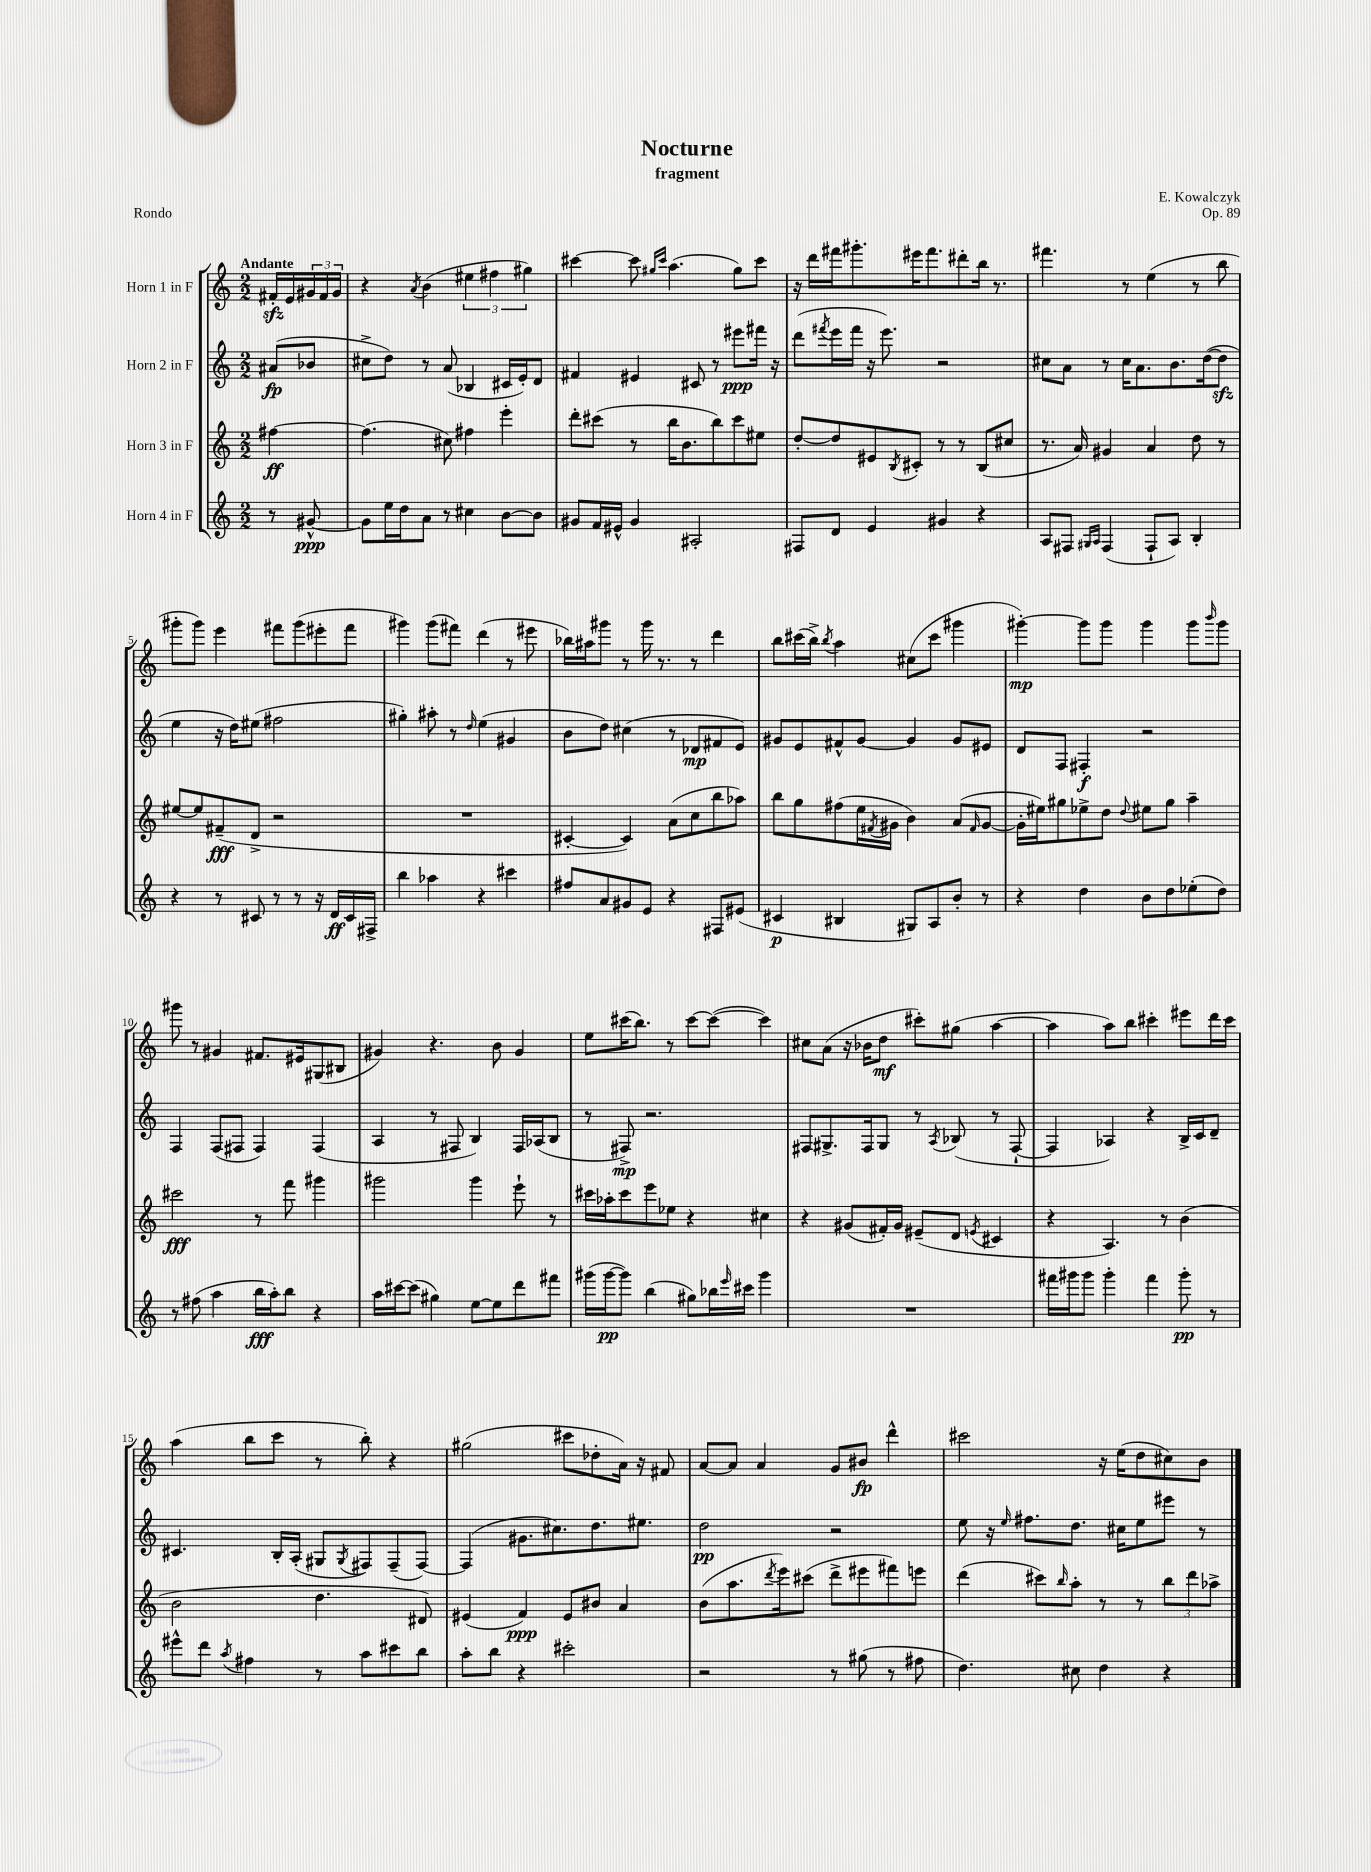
\header { title = "Nocturne" composer = "E. Kowalczyk" subtitle = "fragment" opus = "Op. 89" piece = "Rondo" }
<<
\new StaffGroup <<
\new Staff = "s0" \with { instrumentName = "Horn 1 in F" } {
    \clef treble \key c \major \numericTimeSignature \time 2/2 \partial 4 \tempo "Andante"
    fis'16-.\sfz e'16 \tuplet 3/2 { gis'16 fis'16 gis'16 } |
    r4 \acciaccatura { a'8 } b'4( \tuplet 3/2 { eis''4 fis''4 gis''4) } |
    cis'''4~ cis'''8 \grace { gis''16 cis'''16 } a''4.( gis''8) cis'''8 |
    r16 d'''16 fis'''16 gis'''8.-. eis'''16 fis'''8. dis'''8-. b''16 r8. |
    fis'''4. r8 e''4( r8 b''8 |
    gis'''8-. gis'''8) e'''4 fis'''8 gis'''8( eis'''8-. fis'''8 |
    gis'''4) gis'''8( fis'''8) d'''4( r8 eis'''8 |
    bes''16) ais''16 gis'''8 r8 gis'''16 r8. r8 d'''4 |
    b''8 cis'''16( b''16->) \acciaccatura { b''8 } a''4 cis''8( cis'''8 gis'''4 |
    gis'''4~-.\mp) gis'''8 gis'''8 gis'''4 gis'''8 \grace { b'''16 } gis'''8 |
    gis'''8 r8 gis'4 fis'8. eis'16 gis8( bis8 |
    gis'4) r4. b'8 gis'4 |
    e''8 cis'''16( b''8.) r8 cis'''8~ cis'''8~( cis'''4) |
    cis''8 a'8( r16 bes'16 d''8\mf cis'''8-.) gis''8( a''4~ |
    a''4 a''8) b''8 cis'''4-. eis'''8 d'''16 cis'''16 |
    a''4( b''8 c'''8 r8 b''8-.) r4 |
    gis''2( cis'''8 des''8-. a'16) r16 fis'8 |
    a'8~ a'8 a'4 g'8 bis'8\fp d'''4-^ |
    cis'''2 r16 e''16( d''8 cis''8) b'8 \bar "|." |
}
\new Staff = "s1" \with { instrumentName = "Horn 2 in F" } {
    \clef treble \key c \major \numericTimeSignature \time 2/2 \partial 4
    ais'8\fp( bes'8 |
    cis''8-> d''8) r8 a'8( bes4 cis'16 e'16-.) d'8 |
    fis'4 eis'4 cis'8 r8 eis'''8\ppp fis'''16 r16 |
    d'''8( \acciaccatura { fis'''8 } e'''16 fis'''16 r16 e'''8.) r2 |
    cis''8 a'8 r8 cis''16 a'8. b'8. d''16~( d''8\sfz |
    e''4 r16 d''16) eis''8( fis''2 |
    gis''4-.) ais''8-. r8 \grace { d''16 } e''4( gis'4 |
    b'8 d''8) cis''4( r8 des'8\mp fis'8 e'8) |
    gis'8 e'8 fis'8-^ gis'8~ gis'4 gis'8 eis'8 |
    d'8 f8 fis4-.\f r2 |
    f4 f8( fis8 fis4) fis4( |
    a4 r8 fis8 b4) fis16 aes16( b8 |
    r8 fis8->\mp) r2. |
    fis8 gis8.-> fis16 gis8 r8 \acciaccatura { a8 } bes8( r8 fis8~-! |
    fis4 aes4) r4 b16-> c'16 d'8-- |
    cis'4. b16-. a16-.( gis8 \acciaccatura { gis8 } fis8) fis8--( fis8~) |
    fis4( gis'8. cis''8.) d''8. eis''8. |
    d''2\pp r2 |
    e''8 r16 \grace { e''16 } fis''8. d''8. cis''16 e''8 eis'''8 r8 \bar "|." |
}
\new Staff = "s2" \with { instrumentName = "Horn 3 in F" } {
    \clef treble \key c \major \numericTimeSignature \time 2/2 \partial 4
    fis''4~\ff |
    fis''4.( cis''8) fis''4 e'''4-. |
    d'''8-. cis'''8( r8 b''16 b'8. b''8) cis'''8 eis''8 |
    d''8~-. d''8 eis'8 \acciaccatura { b8 } cis'8-. r8 r8 b8( cis''8 |
    r8. a'16) gis'4 a'4 d''8 r8 |
    eis''8~ eis''8 fis'8--\fff( d'8-> r2 |
    R1 |
    cis'4~-. cis'4) a'8( c''8 b''8 aes''8) |
    b''8 g''8 fis''8( e''16 \acciaccatura { fis'8 } gis'16 b'4) a'8( \grace { fis'16 } gis'8~ |
    gis'16-. eis''16) gis''8 ees''8-> d''8 \appoggiatura { d''8 } eis''8 gis''8 a''4-- |
    cis'''2\fff r8 f'''8 gis'''4 |
    gis'''2 gis'''4 e'''8-! r8 |
    cis'''16 aes''16-. cis'''8 e'''8 ees''8 r4 cis''4 |
    r4 gis'8( fis'16-.) gis'16 eis'8--( d'8 \acciaccatura { e'8 } cis'4 |
    r4 a4.) r8 b'4( |
    b'2 d''4. dis'8) |
    eis'4( f'4\ppp) eis'8 bis'8 a'4 |
    b'8( a''8. \acciaccatura { d'''8 } e'''16) cis'''8( d'''8-> eis'''8 fis'''8) e'''8 |
    d'''4( cis'''8) \grace { b''16 } a''8-. r8 r8 \tuplet 3/2 { b''8 d'''8 aes''8-> } \bar "|." |
}
\new Staff = "s3" \with { instrumentName = "Horn 4 in F" } {
    \clef treble \key c \major \numericTimeSignature \time 2/2 \partial 4
    r8 gis'8~-^\ppp |
    gis'8 e''16 d''16 a'8 r8 cis''4 b'8~ b'8 |
    gis'8 f'16 eis'16-^ gis'4 ais2-. |
    fis8 d'8 e'4 gis'4 r4 |
    a8 fis8 \grace { gis16 a16 } fis4( fis8-! a8) b4-. |
    r4 r8 cis'8 r8 r8 r16 d'16\ff cis'16 fis16-> |
    b''4 aes''4 r4 cis'''4 |
    fis''8 a'8 gis'8 e'8 r4 fis8 eis'8( |
    cis'4\p bis4 gis8) a8 b'8-. r8 |
    r4 d''4 b'8 d''8 ees''8-.( d''8) |
    r8 fis''8( a''4 b''16\fff a''16-.) b''8 r4 |
    a''16 cis'''16~ cis'''8( gis''4) e''8~ e''8 d'''8 fis'''8 |
    gis'''16( gis'''16~\pp gis'''8) b''4( gis''8) bes''16 \grace { e'''16 } cis'''16 gis'''4 |
    R1 |
    fis'''16 gis'''16 gis'''8 gis'''4-. fis'''4 gis'''8-.\pp r8 |
    eis'''8-^ d'''8 \acciaccatura { a''8 } fis''4 r8 a''8 cis'''8 b''8 |
    a''8-. b''8 r4 cis'''2-. |
    r2 r8 gis''8( r8 fis''8 |
    d''4.) cis''8 d''4 r4 \bar "|." |
}
>>
>>
